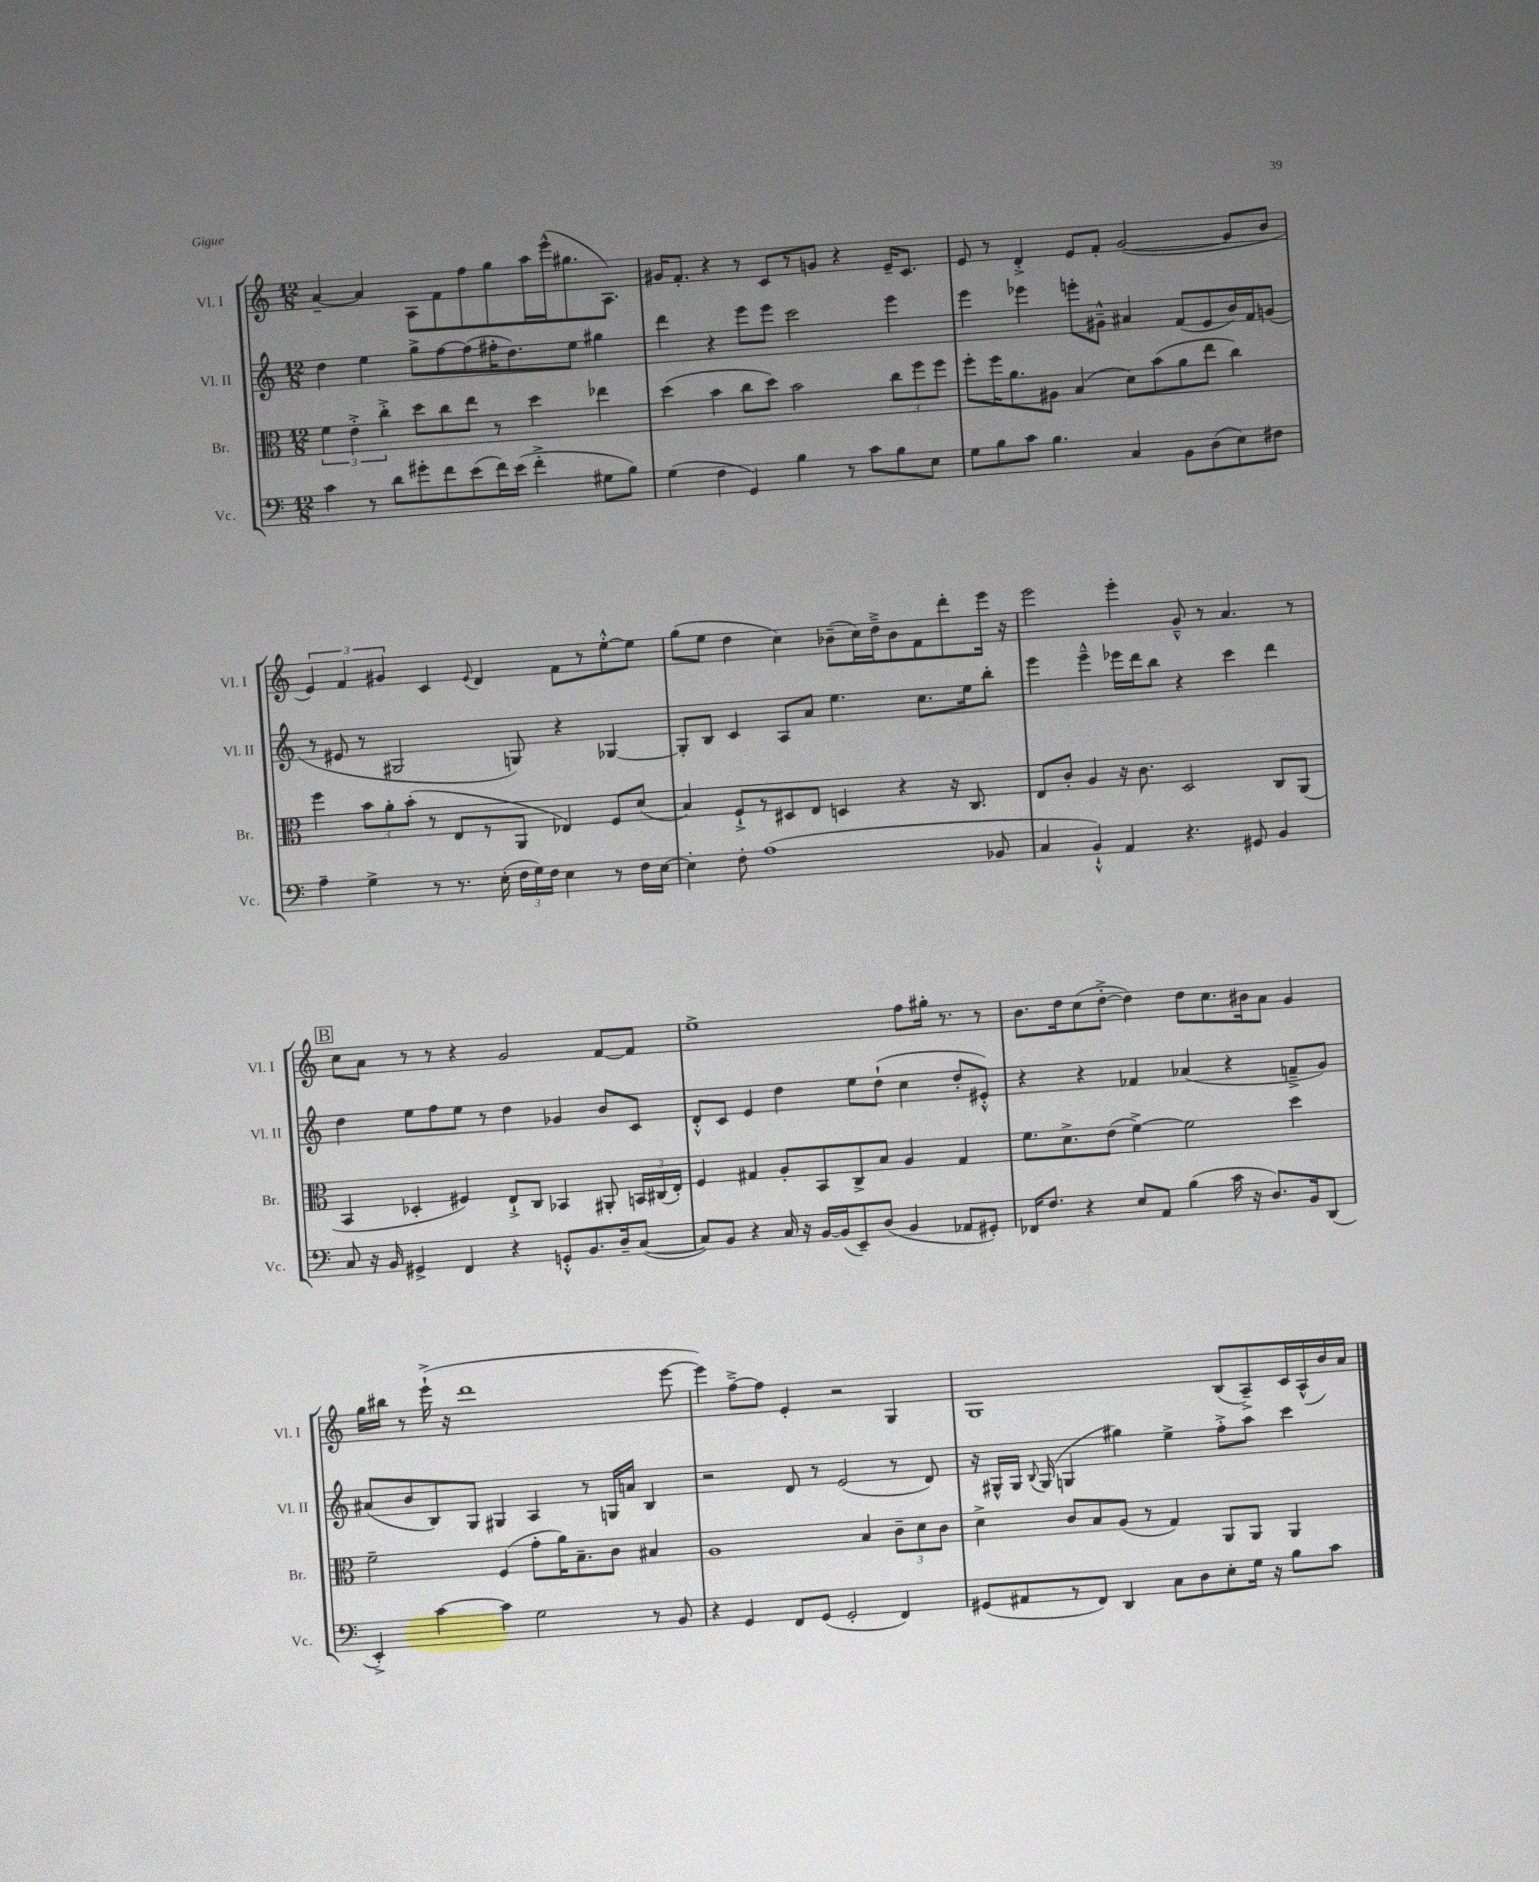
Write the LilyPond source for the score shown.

<<
\new StaffGroup <<
\new Staff = "s0" \with { instrumentName = "Vl. I" shortInstrumentName = "Vl. I" } {
    \clef treble \key c \major \numericTimeSignature \time 12/8
    \autoBeamOff a'4~-- a'4 a8[ f'8 f''8 g''8 a''16 e'''16-^( gis''8. a8.]) |
    gis'16[ f'8.]-. r4 r8 c'8[ r8 g'8] r4 e'16[-- c'8.] |
    e'8 r8 d'4-.-> e'8[ f'8]-. g'2~( g'8[ b'8] |
    \tuplet 3/2 { e'4) f'4 gis'4 } c'4 \appoggiatura { e'8 } d'4 f'8[ r8 e''8~-.-^ e''8] |
    g''8[( e''8] d''4 c''4) bes'8[--( c''16) d''16---> bes'8 f'8 d'''8-. e'''16] r16 |
    e'''2 e'''4-. g'8---^ r8 a'4. r8 |
    \mark \markup { \box "B" } c''8[ a'8] r8 r8 r4 g'2 f'8[~ f'8] |
    e''1-> f''8[ gis''16]-. r8. r8 |
    b'8.[ d''16 c''8( d''8]~-.-> d''4) d''8[ c''8. bis'16 a'8] g'4 |
    g''16[ bis''16] r8 e'''16-!->( r16 d'''1 e'''8~ |
    e'''4) f''8[~---> f''8] e'4-. r2 g4 |
    g1 b8[( a8--->) c'16 a16-^( b'16) a'16] \bar "|." |
}
\new Staff = "s1" \with { instrumentName = "Vl. II" shortInstrumentName = "Vl. II" } {
    \clef treble \key c \major \numericTimeSignature \time 12/8
    \autoBeamOff d''4 e''4 g''8[-> f''8~ f''8( fis''16-. d''8.) e''8] gis''4 |
    d'''4 r4 e'''8[ e'''8] c'''2 e'''4 |
    e'''4 ees'''4 e'''8[-. gis'8]---^ ais'4 f'8[( e'8 b'16) f'16 g'8]( |
    r8 eis'8 r8 gis2 g8) r4 ges4~ |
    ges8[-. b8] c'4 a8[ a'8] e''4. c''8.[ e''16 b''8]-. |
    e'''4 e'''4---^ ees'''16[ d'''16 b''8] r4 c'''4 d'''4 |
    \mark \markup { \box "B" } d''4 e''8[ f''8 e''8] r8 d''4 ges'4 b'8[ c'8] |
    d'8[-.-^ c'8] e'4 d''4 e''8[ d''8]-!( c''4 d''8[-. eis'8]-.-^) |
    r4 r4 fes'4 aes'4( r4 f'8[---> g'8]) |
    ais'8[( b'8 b8) g8] gis4 a4 r8 g16[ a'16] b4 |
    r2 d'8 r8 e'2( r8 d'8) |
    r16 gis16[-^ gis16] \appoggiatura { b8 } gis16( g4 gis''4) e''4-> f''8[-.-> a''8] c'''4 \bar "|." |
}
\new Staff = "s2" \with { instrumentName = "Br." shortInstrumentName = "Br." } {
    \clef alto \key c \major \numericTimeSignature \time 12/8
    \autoBeamOff \tuplet 3/2 { f'4 e'4-.-> c''4-.-> } d''8[ c''8 e''8] r8 d''4 ees''4 |
    d''4( b'4 c''8[ d''8]) b'2 \tuplet 3/2 { c''8[ f''8 f''8] } |
    f''8[-. f''16 a'8. ais8] b4( d'8[) b'8( a'8 e''8] c''4) |
    f''4 \tuplet 3/2 { b'8[ a'8-. b'8]-.( } r8 e8[ r8 a,8] ees4) f8[ d'8]( |
    b4) f8[-!-> r8 dis8 e8] d4 r4 r16 c8. |
    e8[ c'8]-. a4 r16 c'8. d2 c8[ a,8]( |
    \mark \markup { \box "B" } b,4 des4-. fis4) e8[-!-> c8] bes,4 ais,8-. \tuplet 3/2 { b,16[ cis16( e16]-.) } |
    f4 gis4 a8[-. b,8 c8-> b8] a4 gis4 |
    f'8.[ d'8.-> e'8]( f'4~->) f'2 d''4 |
    f'2-- f4( g'8[-. a'16) b8.-- c'8] bis4 |
    a1 b4 \tuplet 3/2 { c'8[-- d'8 c'8] } |
    d'4-> c'8[ b8 a8]( r8 g4) a,8[ a,8] a,4 \bar "|." |
}
\new Staff = "s3" \with { instrumentName = "Vc." shortInstrumentName = "Vc." } {
    \clef bass \key c \major \numericTimeSignature \time 12/8
    \autoBeamOff c'4 r8 d'8[ gis'8-. f'8 e'8( f'16) e'16]( f'4-.-> gis8[ b8]) |
    g4( f4 g,4) b4 r8 c'8[ b8 e8] |
    g8[ b8 c'8] b4. c4 b,8[ d8( e8) fis8] |
    a4-- g4-> r8 r8. e16-.( \tuplet 3/2 { f16[ g16) f16] } e4 r8 f16[ e16]~ |
    e4-. f8-. a1( bes,8 |
    c4 b,4-!-^) a,4 r4. gis,8 b,4 |
    \mark \markup { \box "B" } c8 r16 b,16 gis,4-> f,4 r4 g,8[-.-^ b,8. d16-- c8]~( |
    c8[) b,8] r4 c16 r16 b,16[~ b,16( e,8--) d8]( b,4 aes,8[ gis,8]-.) |
    fes,16[ f8.] r4 e8[ a,8] b4( c'16 r16 d8.[) b,16 d,8]( |
    e,4-.->) c'4~ c'4 g2 r8 b,8 |
    r4 g,4 f,8[ g,8]( g,2-. f,4) |
    gis,8[( ais,8 r8 f,8]) d,4 c8[ d8 e8-. g16] r16 b8[ c'8] \bar "|." |
}
>>
>>
\layout { \context { \Score \remove "Bar_number_engraver" } }
